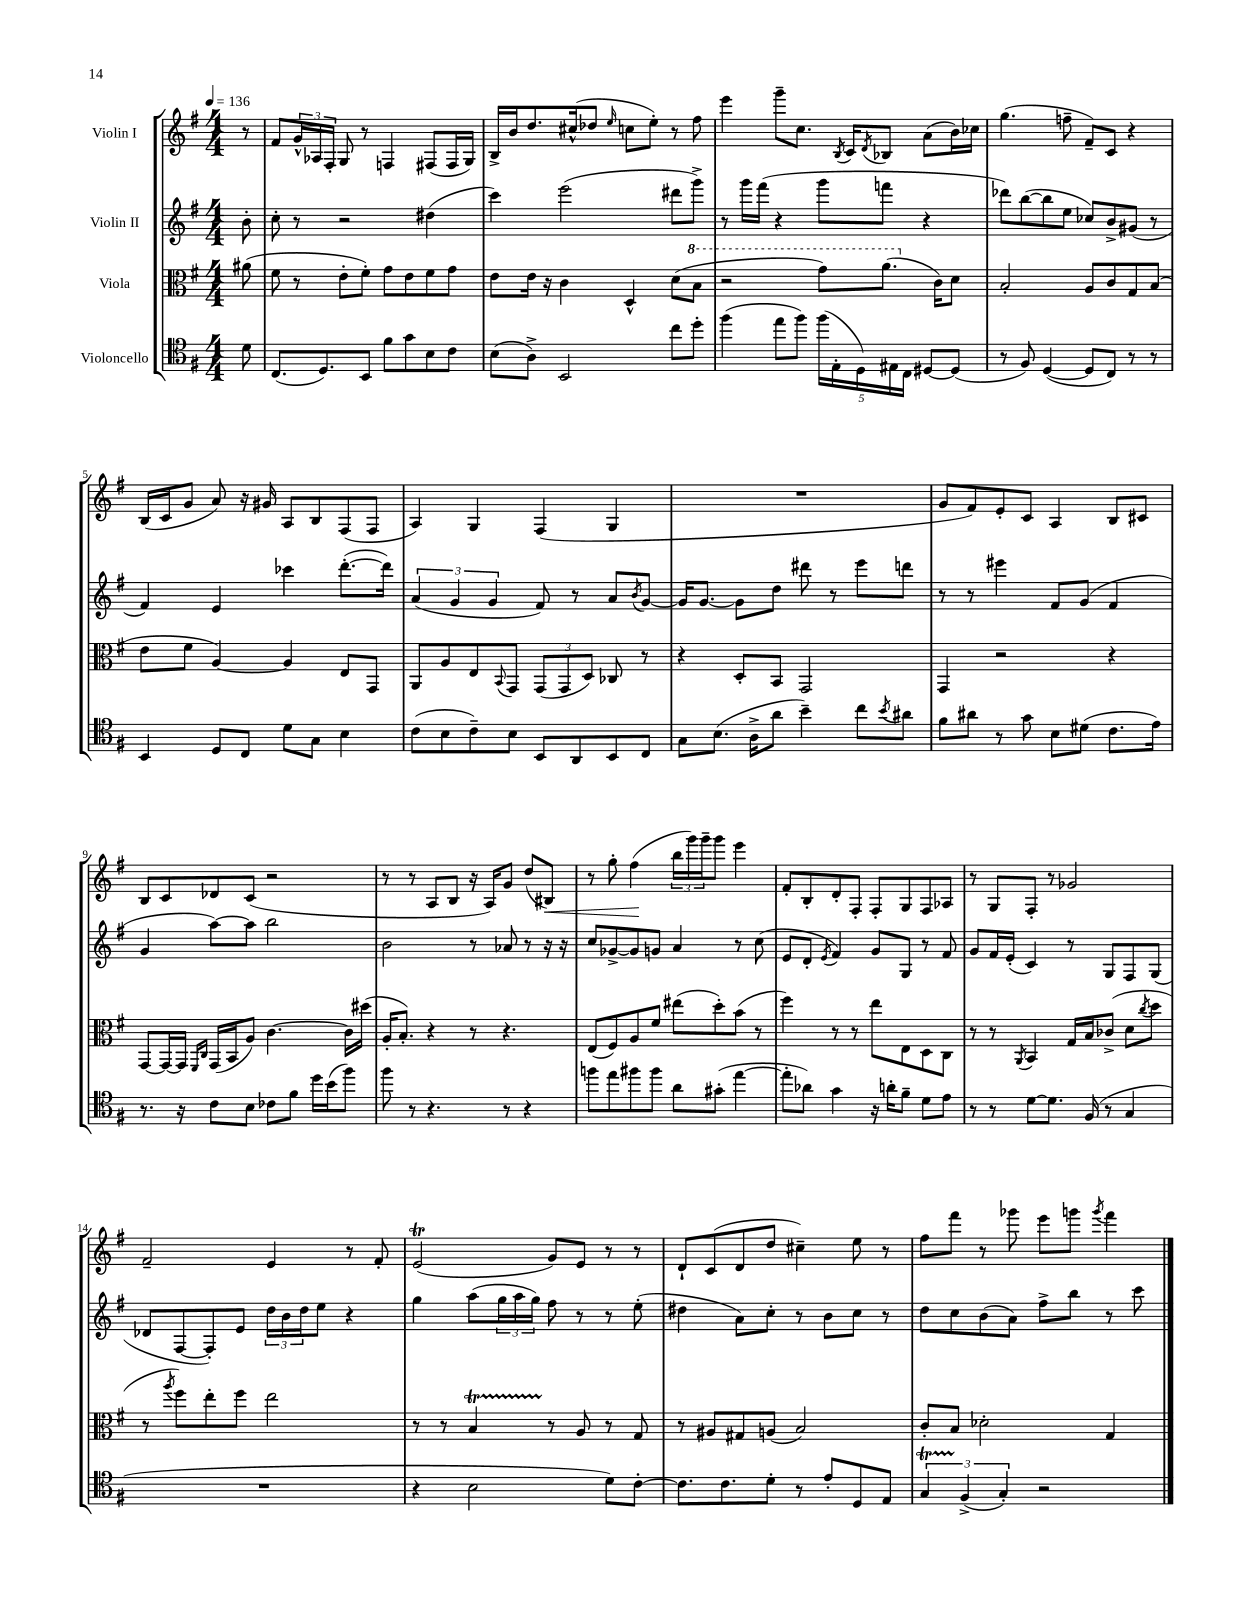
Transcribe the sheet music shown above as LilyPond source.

<<
\new StaffGroup <<
\new Staff = "s0" \with { instrumentName = "Violin I" } {
    \clef treble \key g \major \numericTimeSignature \time 4/4 \partial 8 \tempo 4 = 136
    r8 |
    fis'8 \tuplet 3/2 { g'16-^ aes16 fis16-. } g8 r8 f4 fis8( fis16 g16) |
    b16-> b'16 d''8. cis''16-^( des''8 \grace { e''16 } c''8 e''8-.) r8 fis''8 |
    e'''4 g'''8-- c''8. \acciaccatura { b8 } c'16 \acciaccatura { d'8 } bes8 a'8( b'16) ces''16 |
    g''4.( f''8-- fis'8--) c'8 r4 |
    b16( c'16 g'8 a'8) r16 gis'16 a8 b8 fis8( fis8 |
    a4) g4 fis4( g4 |
    R1 |
    g'8 fis'8) e'8-. c'8 a4 b8 cis'8 |
    b8 c'8 des'8 c'8( r2 |
    r8 r8 a8 b8 r16 a16) g'8 d''8( bis8\<) |
    r8 g''8-. fis''4\!( \tuplet 3/2 { b''16 g'''16) g'''16-- } g'''8 e'''4 |
    fis'8-. b8-. d'8-. fis8-. fis8-. g8 fis8 aes8 |
    r8 g8 fis8-. r8 ges'2 |
    fis'2-- e'4 r8 fis'8-. |
    e'2\trill( g'8) e'8 r8 r8 |
    d'8-! c'8( d'8 d''8 cis''4--) e''8 r8 |
    fis''8 fis'''8 r8 ges'''8 e'''8 g'''8 \acciaccatura { g'''8 } fis'''4 \bar "|." |
}
\new Staff = "s1" \with { instrumentName = "Violin II" } {
    \clef treble \key g \major \numericTimeSignature \time 4/4 \partial 8
    b'8-. |
    c''8-. r8 r2 dis''4( |
    c'''4) e'''2( dis'''8 g'''8->) |
    r8 g'''16 fis'''16( r4 g'''8 f'''8 r4 |
    des'''8) b''8~( b''8 e''8 ces''8) b'8-> gis'8( r8 |
    fis'4) e'4 ces'''4 d'''8.~-.( d'''16) |
    \tuplet 3/2 { a'4( g'4 g'4 } fis'8) r8 a'8 \acciaccatura { b'8 } g'8~ |
    g'16 g'8.~ g'8 d''8 dis'''8 r8 e'''8 d'''8 |
    r8 r8 eis'''4 fis'8 g'8( fis'4 |
    g'4 a''8~) a''8 b''2 |
    b'2 r8 aes'8 r8 r16 r16 |
    c''8 ges'8~-> ges'8 g'8 a'4 r8 c''8( |
    e'8 d'8-. \acciaccatura { e'8 } fis'4) g'8 g8 r8 fis'8 |
    g'8 fis'16 e'16-.( c'4) r8 g8 fis8 g8( |
    des'8 fis8~ fis8-.) e'8 \tuplet 3/2 { d''16 b'16 d''16 } e''8 r4 |
    g''4 a''8( \tuplet 3/2 { g''16 a''16 g''16) } fis''8 r8 r8 e''8-.( |
    dis''4 a'8) c''8-. r8 b'8 c''8 r8 |
    d''8 c''8 b'8( a'8) fis''8-> b''8 r8 c'''8 \bar "|." |
}
\new Staff = "s2" \with { instrumentName = "Viola" } {
    \clef alto \key g \major \numericTimeSignature \time 4/4 \partial 8
    ais'8( |
    fis'8 r8 e'8-. fis'8-.) g'8 e'8 fis'8 g'8 |
    e'8 e'16 r16 c'4 d4-^ d'8( \ottava #1 b'8 |
    r2 g''8) a''8.( \ottava #0 c'16) d'8 |
    b2-. a8 c'8 g8 b8( |
    e'8 fis'8 a4~) a4 e8 g,8 |
    a,8 a8 e8 \appoggiatura { b,8 } g,8 \tuplet 3/2 { g,8( g,8 d8) } ces8 r8 |
    r4 d8-. b,8 g,2 |
    g,4 r2 r4 |
    g,8~ g,16~ g,16 \grace { fis,16 c16 } g,16( b,16 a8) c'4.~ c'16 dis''16( |
    a16-. b8.-.) r4 r8 r4. |
    e8( fis8) a8 fis'8 eis''8( d''8-.) b'8( r8 |
    fis''4) r8 r8 e''8 e8 d8 c8 |
    r8 r8 \acciaccatura { a,8 } b,4 g16 b16 ces'8->( d'8 \acciaccatura { c''8 } d''8 |
    r8 \acciaccatura { a''8 } fis''8) e''8-. fis''8 e''2 |
    r8 r8 b4\startTrillSpan r8\stopTrillSpan a8 r8 g8 |
    r8 ais8 gis8 a8( b2) |
    c'8-. b8 des'2-. g4 \bar "|." |
}
\new Staff = "s3" \with { instrumentName = "Violoncello" } {
    \clef tenor \key g \major \numericTimeSignature \time 4/4 \partial 8
    d'8 |
    c8.( d8.) b,8 fis'8 g'8 b8 c'8 |
    b8( a8->) b,2 c''8 d''8-. |
    fis''4( e''8 fis''8) \tuplet 5/4 { fis''16( e16-. d16) eis16 c16 } dis8~ dis8( |
    r8 fis8) d4~( d8 c8) r8 r8 |
    b,4 d8 c8 d'8 g8 b4 |
    c'8( b8 c'8--) b8 b,8 a,8 b,8 c8 |
    g8 b8.( a16-> a'8 b'4--) c''8 \acciaccatura { b'8 } ais'8 |
    fis'8 ais'8 r8 g'8 b8 dis'8( c'8. e'16) |
    r8. r16 c'8 b8 ces'8 fis'8 d''16 b'16( fis''8) |
    fis''8 r8 r4. r8 r4 |
    f''8 e''8 fis''8 fis''8 a'8 gis'8-.( e''4~ |
    e''8-. aes'8) g'4 r16 a'16-. fis'8-- d'8 e'8 |
    r8 r8 d'8~ d'8. fis16( r8 g4 |
    R1 |
    r4 b2 d'8) c'8~-. |
    c'8. c'8. d'8-. r8 e'8-. d8 e8 |
    \tuplet 3/2 { g4\startTrillSpan fis4->\stopTrillSpan( g4-.) } r2 \bar "|." |
}
>>
>>
